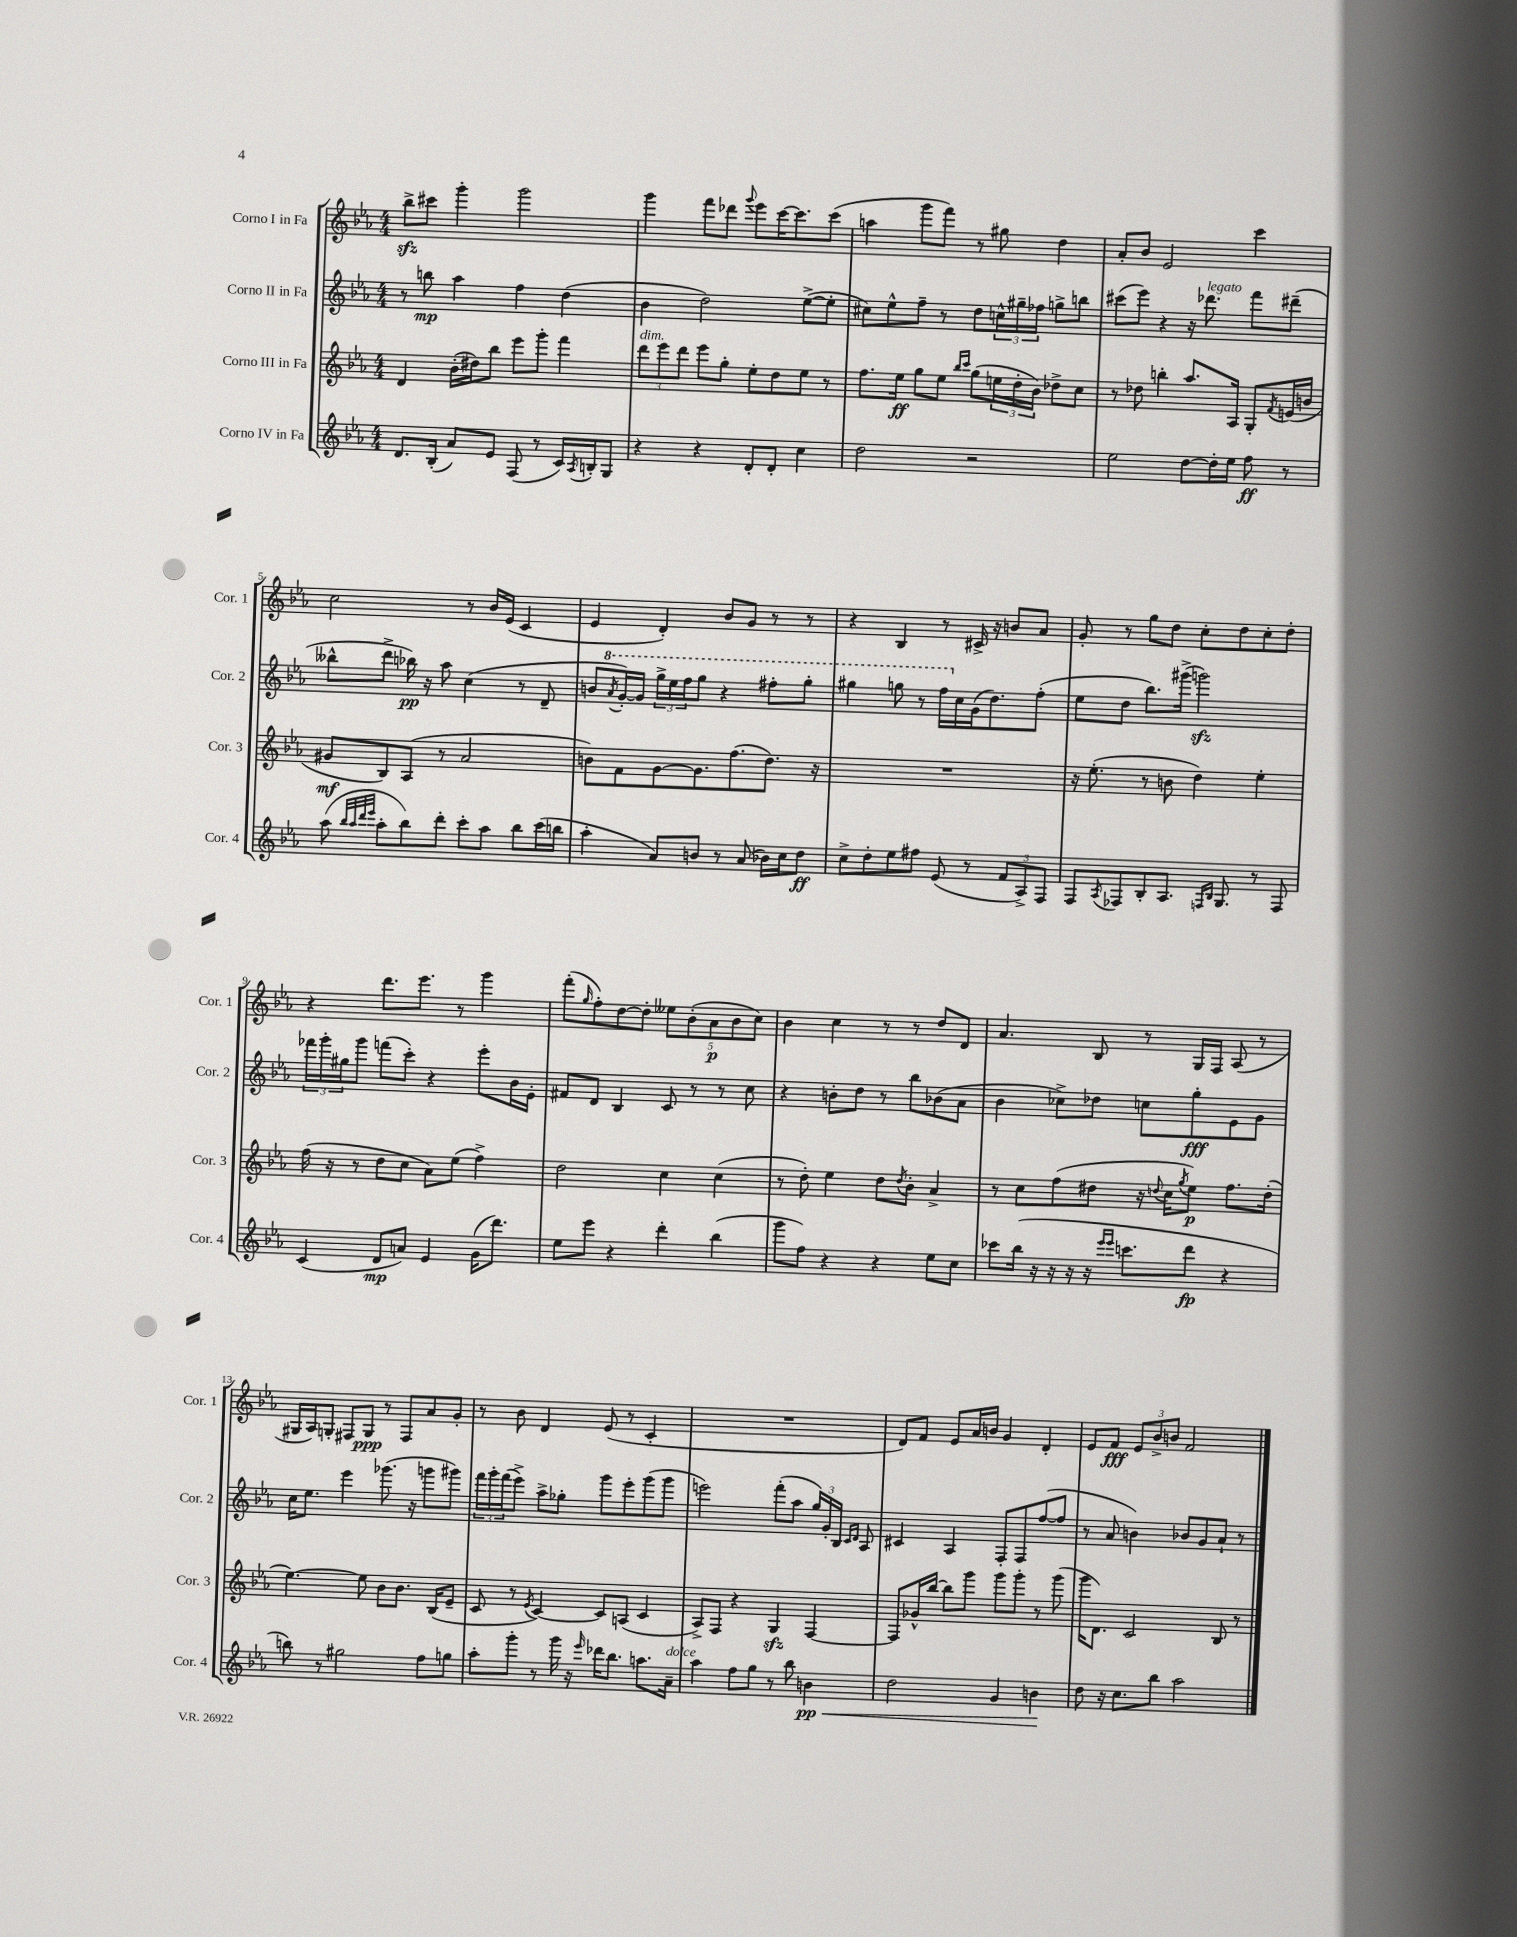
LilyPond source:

<<
\new StaffGroup <<
\new Staff = "s0" \with { instrumentName = "Corno I in Fa" shortInstrumentName = "Cor. 1" } {
    \clef treble \key ees \major \numericTimeSignature \time 4/4
    bes''8->\sfz cis'''8 g'''4-. g'''2 |
    g'''4 f'''8 des'''8 \appoggiatura { g'''8 } ees'''8 c'''16~ c'''8. c'''8( |
    a''4 g'''8 f'''8) r8 gis''8 d''4 |
    aes'8-. bes'8 ees'2 c'''4 |
    c''2 r8 bes'16 ees'16( c'4 |
    ees'4 d'4-.) bes'8 g'8 r8 r8 |
    r4 bes4 r8 cis'16-> r16 b'8 aes'8 |
    g'8-. r8 g''8 d''8 c''8-. d''8 c''8-. d''8-. |
    r4 d'''8. ees'''8. r8 g'''4 |
    f'''8-.( \grace { g''16 } f''8-.) d''8~ d''8-. \tuplet 5/4 { eeses''8 bes'8-.( aes'8\p bes'8 c''8) } |
    bes'4 c''4 r8 r8 d''8 d'8 |
    aes'4. bes8 r8 g16 f16 aes8( r8 |
    gis16 aes16) g8-. fis8 g8\ppp r8 fis8 aes'8 g'8-. |
    r8 bes'8 d'4 ees'8( r8 c'4-. |
    R1 |
    d'8) f'8 ees'8 aes'16 b'16 g'4 d'4-. |
    ees'8 f'8\fff \tuplet 3/2 { ees'8 bes'8-> b'8 } f'2 \bar "|." |
}
\new Staff = "s1" \with { instrumentName = "Corno II in Fa" shortInstrumentName = "Cor. 2" } {
    \clef treble \key ees \major \numericTimeSignature \time 4/4
    r8 b''8\mp aes''4 f''4 d''4( |
    bes'4 d''2) ees''8~->( ees''8-. |
    cis''8) ees''8-^ f''8-- r8 d''8 \tuplet 3/2 { c''16-^ gis''16-- fes''16 } g''8-> b''8 |
    cis'''8( ees'''8) r4 r16 des'''8.^\markup { \italic "legato" } f'''8 dis'''8--( |
    beses''8-^ d'''8-> bes''16\pp) r16 aes''8 c''4( r8 d'8-- |
    b'8 \ottava #1 \acciaccatura { aes''8 } g''16~-.) g''16 \tuplet 3/2 { g'''16-> ees'''16 f'''16 } g'''8 r4 fis'''8-. g'''8-. |
    gis'''4 g'''8 r8 f'''16 \ottava #0 c''16 g'16( d''8.) f''8-.( |
    ees''8 d''8 bes''8.) gis'''16->( g'''2\sfz) |
    \tuplet 3/2 { fes'''16 g'''16-. gis''16 } g'''8 f'''8( c'''8-.) r4 ees'''8-. bes'16 ees'16-. |
    fis'8 d'8 bes4 c'8 r8 r8 c''8 |
    r4 b'8-. d''8 r8 bes''8 bes'8( aes'8 |
    bes'4 ces''8->) des''8 c''8 g''8-.\fff ees'8 g'8 |
    c''16 ees''8. ees'''4 ges'''8.( r16 g'''8 gis'''8) |
    \tuplet 3/2 { f'''16 g'''16-. f'''16( } ees'''8->) aes''8-> ges''8-. g'''8 ees'''8-. g'''8( g'''8 |
    e'''2) f'''8-.( aes''8 \tuplet 3/2 { g''16) g'16-. bes16 } \grace { c'16 d'16 } aes8 |
    cis'4 aes4 f8-. f8 f''8~( f''8 |
    r8 aes'8 b'4) bes'8 g'8 aes'8-! r8 \bar "|." |
}
\new Staff = "s2" \with { instrumentName = "Corno III in Fa" shortInstrumentName = "Cor. 3" } {
    \clef treble \key ees \major \numericTimeSignature \time 4/4
    d'4 bes'16-.( dis''16) bes''8 ees'''8 g'''8-. f'''4 |
    \tuplet 3/2 { d'''8^\markup { \italic "dim." } ees'''8 d'''8 } ees'''8 g''8-. ees''8-. d''8 ees''8 r8 |
    f''8. ees''16\ff g''8 ees''8 \grace { bes''16 c'''16 } g''8( \tuplet 3/2 { e''16 d''16-. bes'16) } des''8-> c''8 |
    r8 des''8 b''4-. aes''8. aes16 g8-. \acciaccatura { f'8 } e'16( b'16 |
    gis'8\mf bes8) aes8( r8 aes'2 |
    b'8) f'8 g'8~ g'8. f''8.( d''8.) r16 |
    R1 |
    r16 ees''8.-.( r8 b'8 d''4) ees''4-. |
    f''16( r16 r8 d''8 c''8 aes'8) ees''8( f''4->) |
    d''2 c''4 c''4( |
    r8 d''8-.) ees''4 d''8 \acciaccatura { d''8 } bes'8-. aes'4-> |
    r8 c''8 f''8( dis''8 r16 \appoggiatura { d''8 } c''16 \acciaccatura { g''8 } ees''8\p) f''8. d''16-.( |
    ees''4.~) ees''8 bes'8 bes'8. bes16( ees'8-- |
    c'8 r8 \acciaccatura { ees'8 } c'4~) c'8 a8( c'4 |
    aes8->) f8 r4 g4\sfz f4~ |
    f8 ges'16-^ bes''16~ bes''8 g'''8 g'''8 g'''8-. r8 g'''8( |
    g'''16 d'8.) c'2 bes8 r8 \bar "|." |
}
\new Staff = "s3" \with { instrumentName = "Corno IV in Fa" shortInstrumentName = "Cor. 4" } {
    \clef treble \key ees \major \numericTimeSignature \time 4/4
    d'8. bes16-.( aes'8) ees'8 f8( r8 c'16) \acciaccatura { aes8 } b16-. g8 |
    r4 r4 d'8-. d'8-. c''4 |
    d''2 r2 |
    ees''2 d''8~ d''16-. ees''16 f''8\ff r8 |
    aes''8( \grace { bes''32 aes''32 d'''32 ees'''32 } aes''8-. bes''8) d'''8-. c'''8-. aes''8 bes''8 c'''16( b''16 |
    aes''4-. aes'8) b'8 r8 aes'8( bes'16) c''16 d''8\ff |
    c''8-> d''8-. ees''8 fis''8 ees'8( r8 \tuplet 3/2 { f'8 aes8->) f8 } |
    f8 \acciaccatura { aes8 } fes8 bes8-. aes8. \grace { f16 bes16 } g8. r8 f8 |
    c'4( d'8\mp a'8) ees'4 g'16( d'''8.) |
    ees''8 ees'''8 r4 d'''4-. bes''4( |
    g'''8 f''8) r4 r4 ees''8 c''8 |
    ces'''8 bes''16( r16 r16 r16 r16 \grace { ees'''16 ees'''16 } c'''8. d'''8\fp r4 |
    b''8) r8 gis''2 f''8 g''8 |
    aes''8-. g'''8-. r8 g'''16 r16 \grace { ees'''16 } des'''16 bes''8. a''8. aes'16--^\markup { \italic "dolce" } |
    aes''4 f''8 g''8 r8 bes''8 b'4\pp\< |
    d''2 g'4 b'4\! |
    d''8 r16 c''8. bes''8 aes''2 \bar "|." |
}
>>
>>
